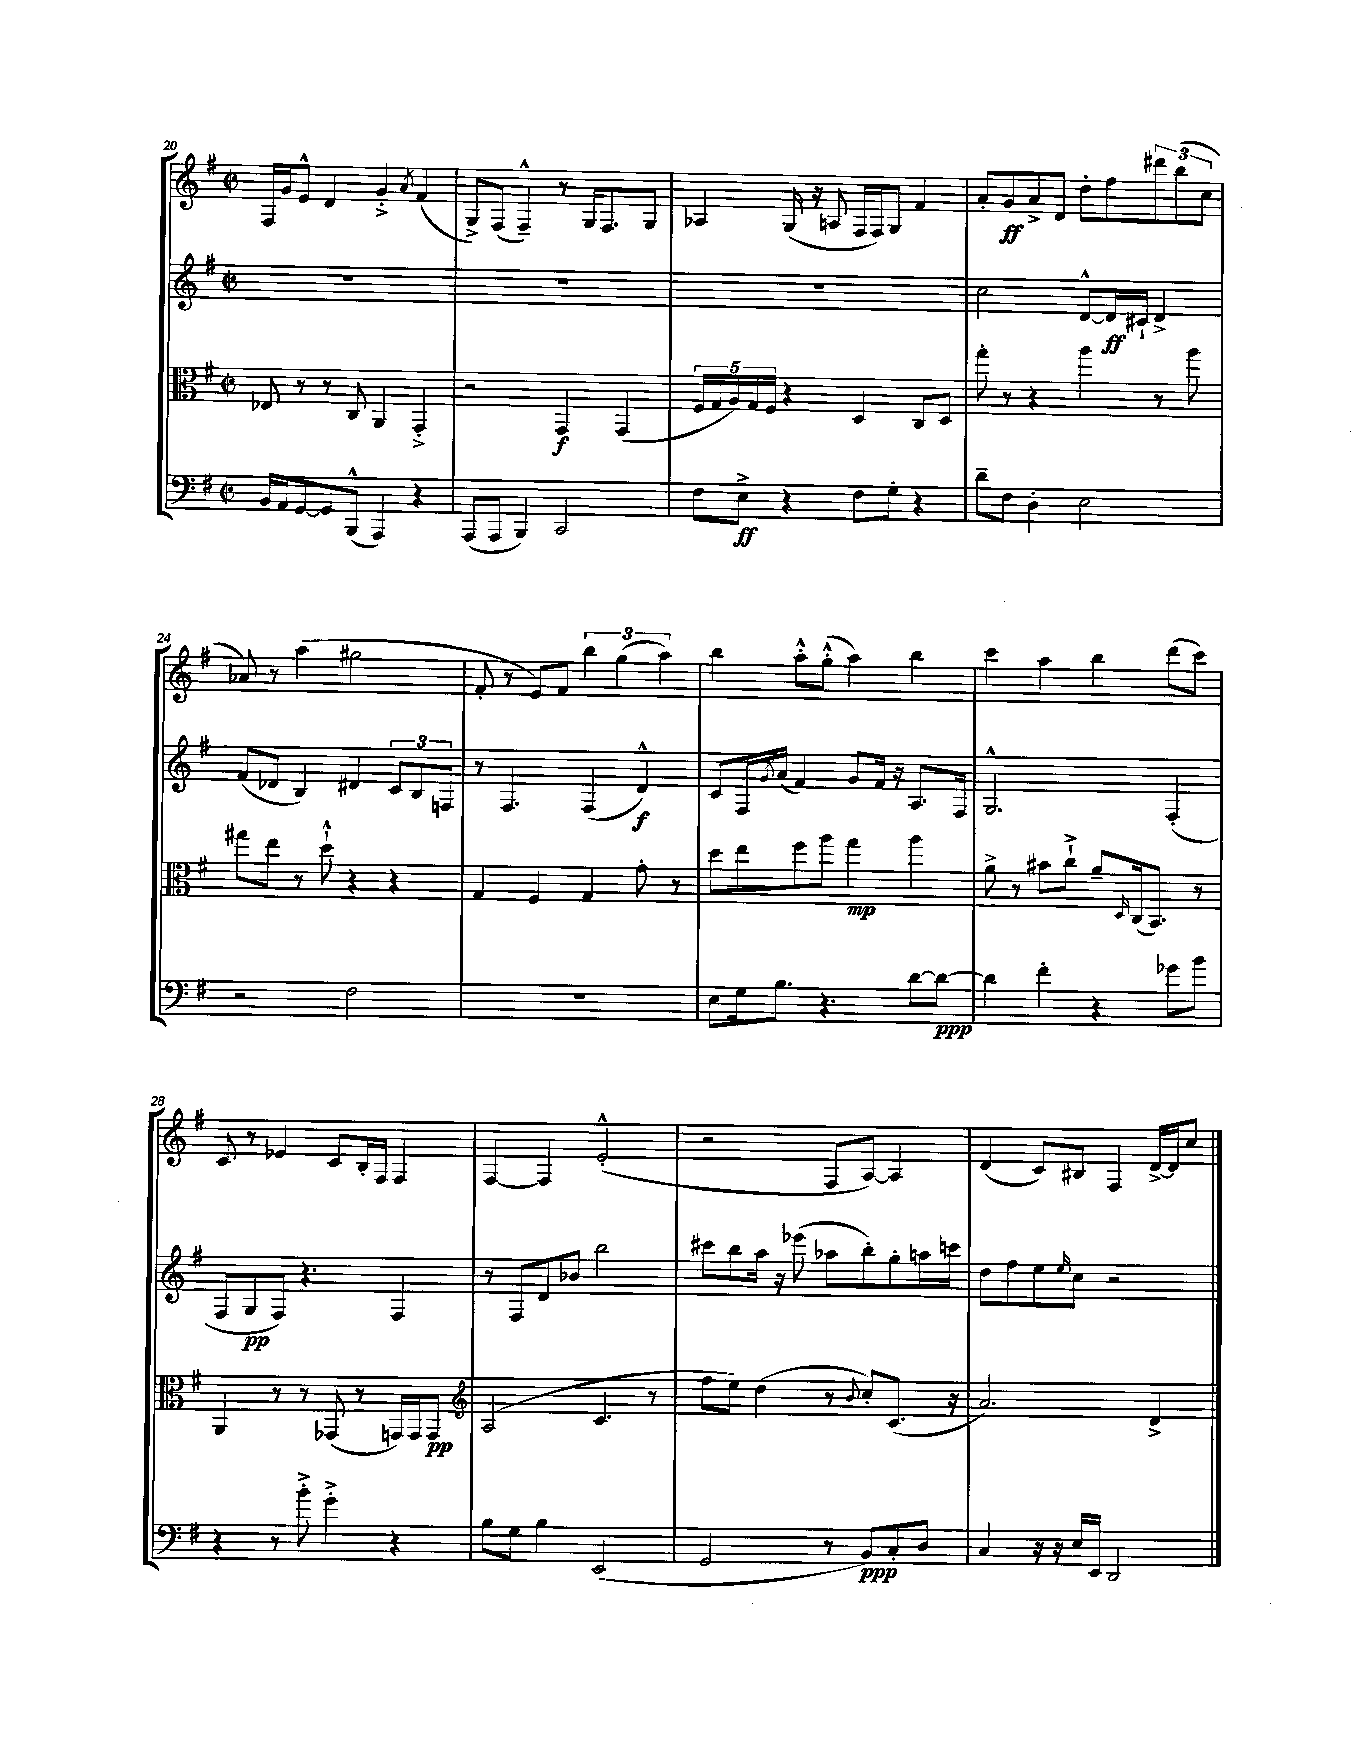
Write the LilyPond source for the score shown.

<<
\new StaffGroup <<
\new Staff = "s0" {
    \clef treble \key g \major \defaultTimeSignature \time 2/2
    fis16 g'16 e'8-^ d'4 g'4-.-> \acciaccatura { a'8 } fis'4( |
    g8->) fis8( fis4---^) r8 g16 fis8. g8 |
    aes4 g16( r16 a8 fis16 fis16) g8 fis'4 |
    a'8-. g'8\ff a'8-> d'8 d''8-. fis''8 \tuplet 3/2 { dis'''8 b''8( c''8 } |
    aes'8) r8 a''4( gis''2 |
    fis'8-. r8 e'8) fis'8 \tuplet 3/2 { b''4 g''4( a''4) } |
    b''4 a''8-.-^ g''8-.-^( a''4) b''4 |
    c'''4 a''4 b''4 d'''8( c'''8) |
    c'8 r8 ees'4 c'8 b16-. fis16 fis4 |
    fis4~ fis4 e'2-.-^( |
    r2 fis8 a8~) a4 |
    d'4( c'8) bis8 fis4 d'16~-> d'16 c''8 \bar "|." |
}
\new Staff = "s1" {
    \clef treble \key g \major \defaultTimeSignature \time 2/2
    R1 |
    R1 |
    R1 |
    c''2 d'8~-^ d'16\ff cis'16-! d'4-> |
    fis'8( des'8 b4) dis'4 \tuplet 3/2 { c'8 b8 f8 } |
    r8 fis4. fis4( d'4-^\f) |
    c'8 fis16 \acciaccatura { g'8 } a'16( fis'4) g'8 fis'16 r16 a8. fis16 |
    g2.-^ fis4-.( |
    fis8 g8\pp fis8) r4. fis4 |
    r8 fis8 d'8 bes'8 b''2 |
    cis'''8 b''8 a''16 r16 ees'''8( aes''8 b''8-.) g''8-. a''16 c'''16 |
    d''8 fis''8 e''8 \grace { e''16 } c''8 r2 \bar "|." |
}
\new Staff = "s2" {
    \clef alto \key g \major \defaultTimeSignature \time 2/2
    ees8 r8 r8 c8 a,4 g,4-.-> |
    r2 g,4\f g,4( |
    \tuplet 5/4 { fis16 g16 a16) g16 fis16 } r4 d4 c8 d8 |
    g''8-. r8 r4 a''4 r8 a''8 |
    gis''8 e''8 r8 d''8-!-^ r4 r4 |
    g4 fis4 g4 g'8-. r8 |
    d''8 e''8 fis''8 a''8 g''4\mp a''4 |
    a'8-> r8 bis'8 c''8-!-> a'8-- \grace { d16 } c16( b,8.) r8 |
    a,4 r8 r8 ges,8( r8 g,16) g,16 g,8\pp |
    \clef treble a2( c'4. r8 |
    fis''8 e''8) d''4( r8 \appoggiatura { b'8 } c''8-.) c'8.( r16 |
    a'2.) d'4-> \bar "|." |
}
\new Staff = "s3" {
    \clef bass \key g \major \defaultTimeSignature \time 2/2
    b,16 a,16 g,8~ g,8 b,,8-^( a,,4) r4 |
    a,,8( a,,8 b,,4) c,2 |
    fis8 e8->\ff r4 fis8 g8-. r4 |
    d'8-- fis8 d4-. e2 |
    r2 fis2 |
    R1 |
    e8 g16 b8. r4. d'8~ d'8~\ppp |
    d'4 fis'4-. r4 ges'8 b'8 |
    r4 r8 b'8-.-> g'4-.-> r4 |
    b8 g8 b4 e,2( |
    g,2 r8 b,8\ppp) c8-. d8 |
    c4 r16 r16 e16 e,16 d,2 \bar "|." |
}
>>
>>
\layout { \context { \Score currentBarNumber = #20 } }
